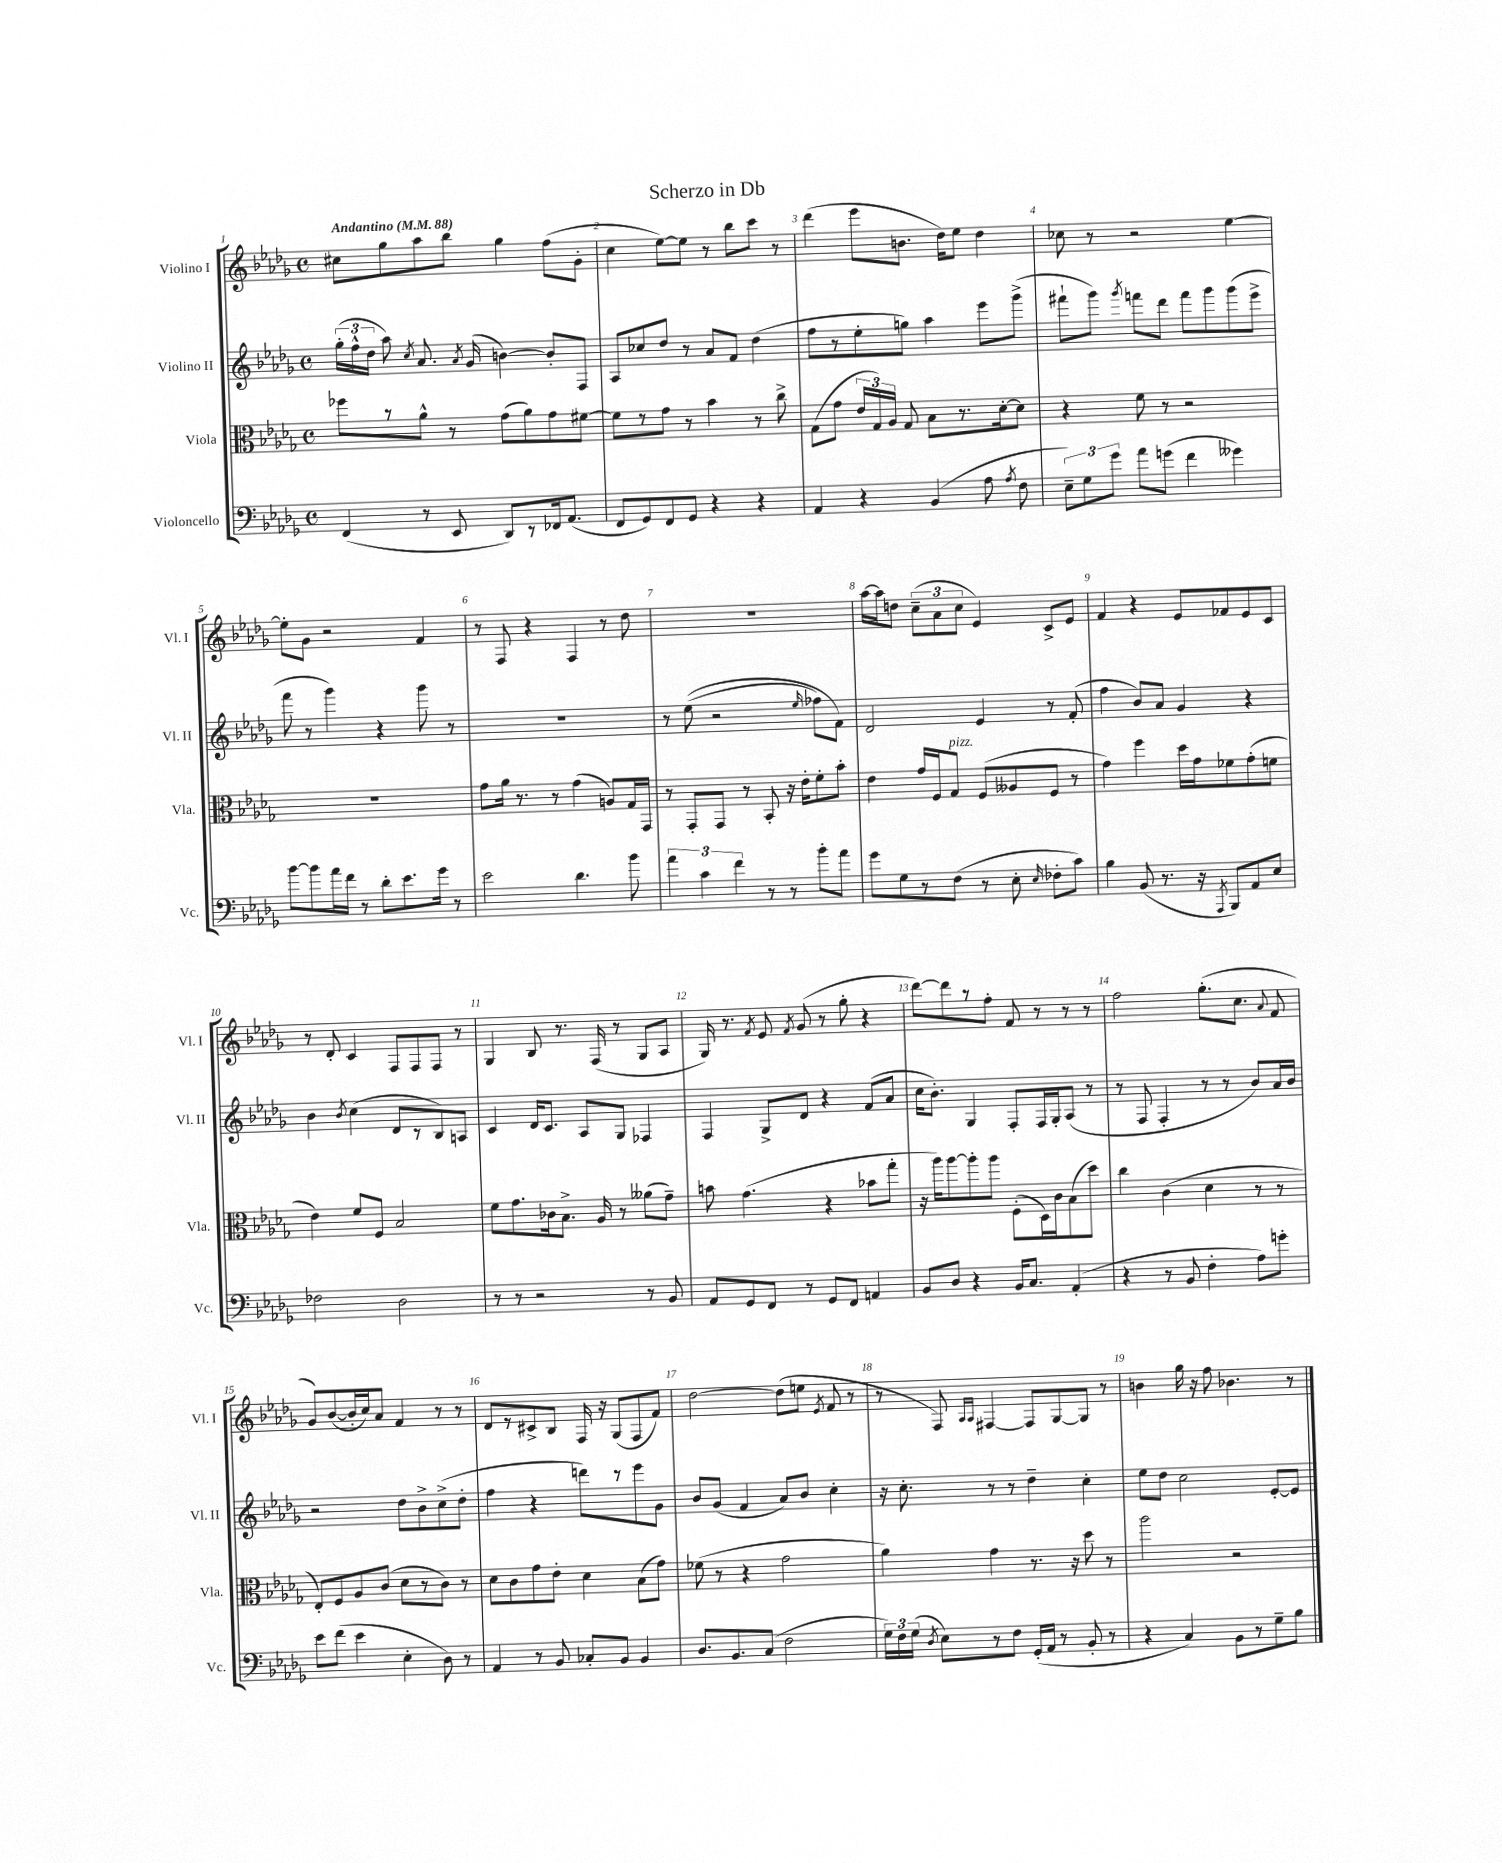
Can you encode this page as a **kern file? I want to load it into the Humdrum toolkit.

**kern	**kern	**kern	**kern
*staff4	*staff3	*staff2	*staff1
*clefF4	*clefC3	*clefG2	*clefG2
*k[b-e-a-d-g-]	*k[b-e-a-d-g-]	*k[b-e-a-d-g-]	*k[b-e-a-d-g-]
*M4/4	*M4/4	*M4/4	*M4/4
*met(c)	*met(c)	*met(c)	*met(c)
*MM88	*MM88	*MM88	*MM88
(4FF	8ff-	(24gg-'	8cc#
.	.	24ff^^	.
.	.	24dd-	.
.	8r	8aa-)	8gg-
.	.	8qcc	.
8r	8a-^^	8.a-	8aa-
8EE-	8r	.	8bb-
.	.	8qa-	.
.	.	(16g-	.
8DD-)	(8g-	[4b)	4gg-
8r	8a-)	.	.
16FF-	8g-	8b']	(8ff
(8.AA-	.	.	.
.	[8f#	8F	8g-'
=	=	=	=
8FF	8f#]	8A-	4cc
8GG-)	8r	8cc-	.
8FF	8g-	8dd-	[8ee-)
8GG-	8r	8r	8ee-]
4r	4b-	8a-	8r
.	.	8f	8bb-
4r	8r	(4dd-	8ccc
.	8cc^	.	8r
=	=	=	=
4AA-	(8G-	8ff	(4ddd-
.	8g-	8r	.
4r	24e-	8ee-'	8eee-
.	24G-)	.	.
.	24A-	.	.
.	8G-	8gg)	8.b
(4BB-	8B-	4aa-	.
.	.	.	16dd-)
.	8.r	.	8ee-
8A-	.	8eee-	4dd-
.	[16d-'	.	.
8qA-	.	.	.
8F	8d-]	(8ggg-^	.
=	=	=	=
12E-~)	4r	8fff#`	8cc-
12G-	.	.	.
.	.	8ggg-)	8r
12g-	.	.	.
.	.	8qggg-	.
8a-	8f	8fff	2r
(8g	8r	8ddd-	.
4f	2r	8fff	.
.	.	8ggg-	.
4g--)	.	(8ggg-	[4ee-
.	.	8eee-^	.
=	=	=	=
[8b-	1r	8fff	8ee-']
8b-]	.	8r	8g-
16a-	.	4ggg-)	2r
16f	.	.	.
8r	.	.	.
8d-'	.	4r	.
8.e-	.	.	.
.	.	8ggg-	4f
16g-	.	.	.
8r	.	8r	.
=	=	=	=
2e-	8g-	1r	8r
.	16a-	.	8F
.	8.r	.	.
.	.	.	4r
.	8r	.	.
4.d-	(4g-	.	4F
.	8A)	.	8r
8b-	16G-	.	8dd-
.	16GG-	.	.
=	=	=	=
6a-	8r	8r	1r
.	8GG-'	&((8ee-	.
6c	.	.	.
.	8GG-	2r	.
6f	.	.	.
.	8r	.	.
8r	8BB-'	.	.
8r	16r	.	.
.	16e-'	.	.
.	.	16qqee-	.
8b-'	8f'	8ff-)	.
8a-	8b-'	8f&)	.
=	=	=	=
8g-	4e-	2d-	[16aa-
.	.	.	16aa-]
8G-	.	.	8dd
8r	16g-	.	(12cc~
.	16F	.	.
.	.	.	12a-
(8F	8G-	.	.
.	.	.	12cc
8r	(8F	4e-	4e-)
8E-'	8A--	.	.
16qqE-	.	.	.
8F-'	8F	8r	8c^
8c)	8r	(8f'	8e-
=	=	=	=
4B-	4g-)	4ff	4f
(8BB-	4ff	8b-)	4r
8.r	.	8a-	.
.	16dd-	4g-	8e-
16r	16g-	.	.
8qAAA-	.	.	.
8BBB-)	8f-	.	8f-
8AA-	(8g-'	4r	8e-
8E-	8f	.	8c
=	=	=	=
2F-	4e-)	4b-	8r
.	.	.	8d-'
.	.	8qb-	.
.	8f	(4cc	4c
.	8F	.	.
2D-	2B-	8d-	8F
.	.	8r	8F
.	.	8B-)	8F
.	.	8A	8r
=	=	=	=
8r	8f	4c	4G-
8r	8.g-	.	.
2r	.	16d-	8B-
.	16c-	8.c	.
.	8.B-^	.	8.r
.	.	8A-	.
.	16A-	.	(16F
.	8r	8G-	8r
8r	(8a--	4F-	8G-
8BB-	8g-~)	.	8A-
=	=	=	=
8AA-	8b	4F	16G-)
.	.	.	8.r
8GG-	(4.g-	.	.
.	.	.	8qf
8FF	.	8G-^	8e-
.	.	.	8qf
8r	.	8d-	(8g-
8GG-	4r	4r	8r
8FF	.	.	8gg-'
4AA	8b-	(8f	4r
.	8gg-'	8a-	.
=	=	=	=
8BB-	16r	16cc	[8ddd-)
.	16aa-)	8.b-')	.
8D-	[8aa-	.	8ddd-]
4r	8aa-']	4G-	8r
.	8aa-	.	8ff'
16BB-	(8F'	8F'	8f
8.C	.	.	.
.	16D-)	16F	8r
.	16c	16G-'	.
(4AA-'	(8B-	(8A-	8r
.	8dd-)	8r	8r
=	=	=	=
4r	4cc	8r	2ff
.	.	8F	.
8r	(4c	4F'	.
8BB-	.	.	.
4F'	4d-	8r	(8.gg-'
.	.	8r	.
.	.	.	8.cc
8A-)	8r	8b-)	.
.	.	.	8qqa-
8g'	8r	16a-	8f
.	.	16b-	.
=	=	=	=
8e-	8E-')	2r	8g-)
(8f	8F	.	([8b-
4e-	8A-	.	16b-']
.	.	.	16cc)
.	(8c	.	8a-
4E-'	8d-	8dd-	4f
.	8r	8b-^	.
8D-)	8c)	(8cc^	8r
8r	8r	8dd-'	8r
=	=	=	=
4AA-	8d-	4ff	8d-
.	8c	.	8r
8r	8g-	4r	8c#^
8BB-	8e-'	.	8B-
8C-'	4d-	8ddd)	16F
.	.	.	16r
8BB-	.	8r	(8G-
4BB-	(8B-	8eee-	8F
.	8g-)	8g-	8f)
=	=	=	=
8.D-	(8f-	8b-	[2dd-
.	8r	(8g-	.
8.BB-	.	.	.
.	4r	4f	.
(8C	.	.	.
2F	2g-	8a-)	(8dd-]
.	.	8b-	8ee
.	.	.	8qe-
.	.	4cc'	8f
.	.	.	8r
=	=	=	=
24G-)	4a-)	16r	8r
24F	.	.	.
.	.	8.cc'	.
(24G-	.	.	.
8qD-	.	.	.
8E-)	.	.	8F)
.	.	.	16qqA-
.	.	.	16qqA-
8r	4g-	8r	[4F#
8F	.	8r	.
(16GG-'	8.r	4dd-~	8F#]
16AA-	.	.	.
8r	.	.	[8G-
.	16r	.	.
8BB-'	8dd-	4cc'	8G-]
8r	8r	.	8r
=	=	=	=
4r	2aa-	8ee-	4b
.	.	8dd-	.
4C)	.	2cc	16gg-
.	.	.	16r
.	.	.	8ff
8BB-	2r	.	4.b-
8r	.	.	.
8G-~	.	[8e-'	.
8B-	.	8e-]	8r
==	==	==	==
*-	*-	*-	*-
